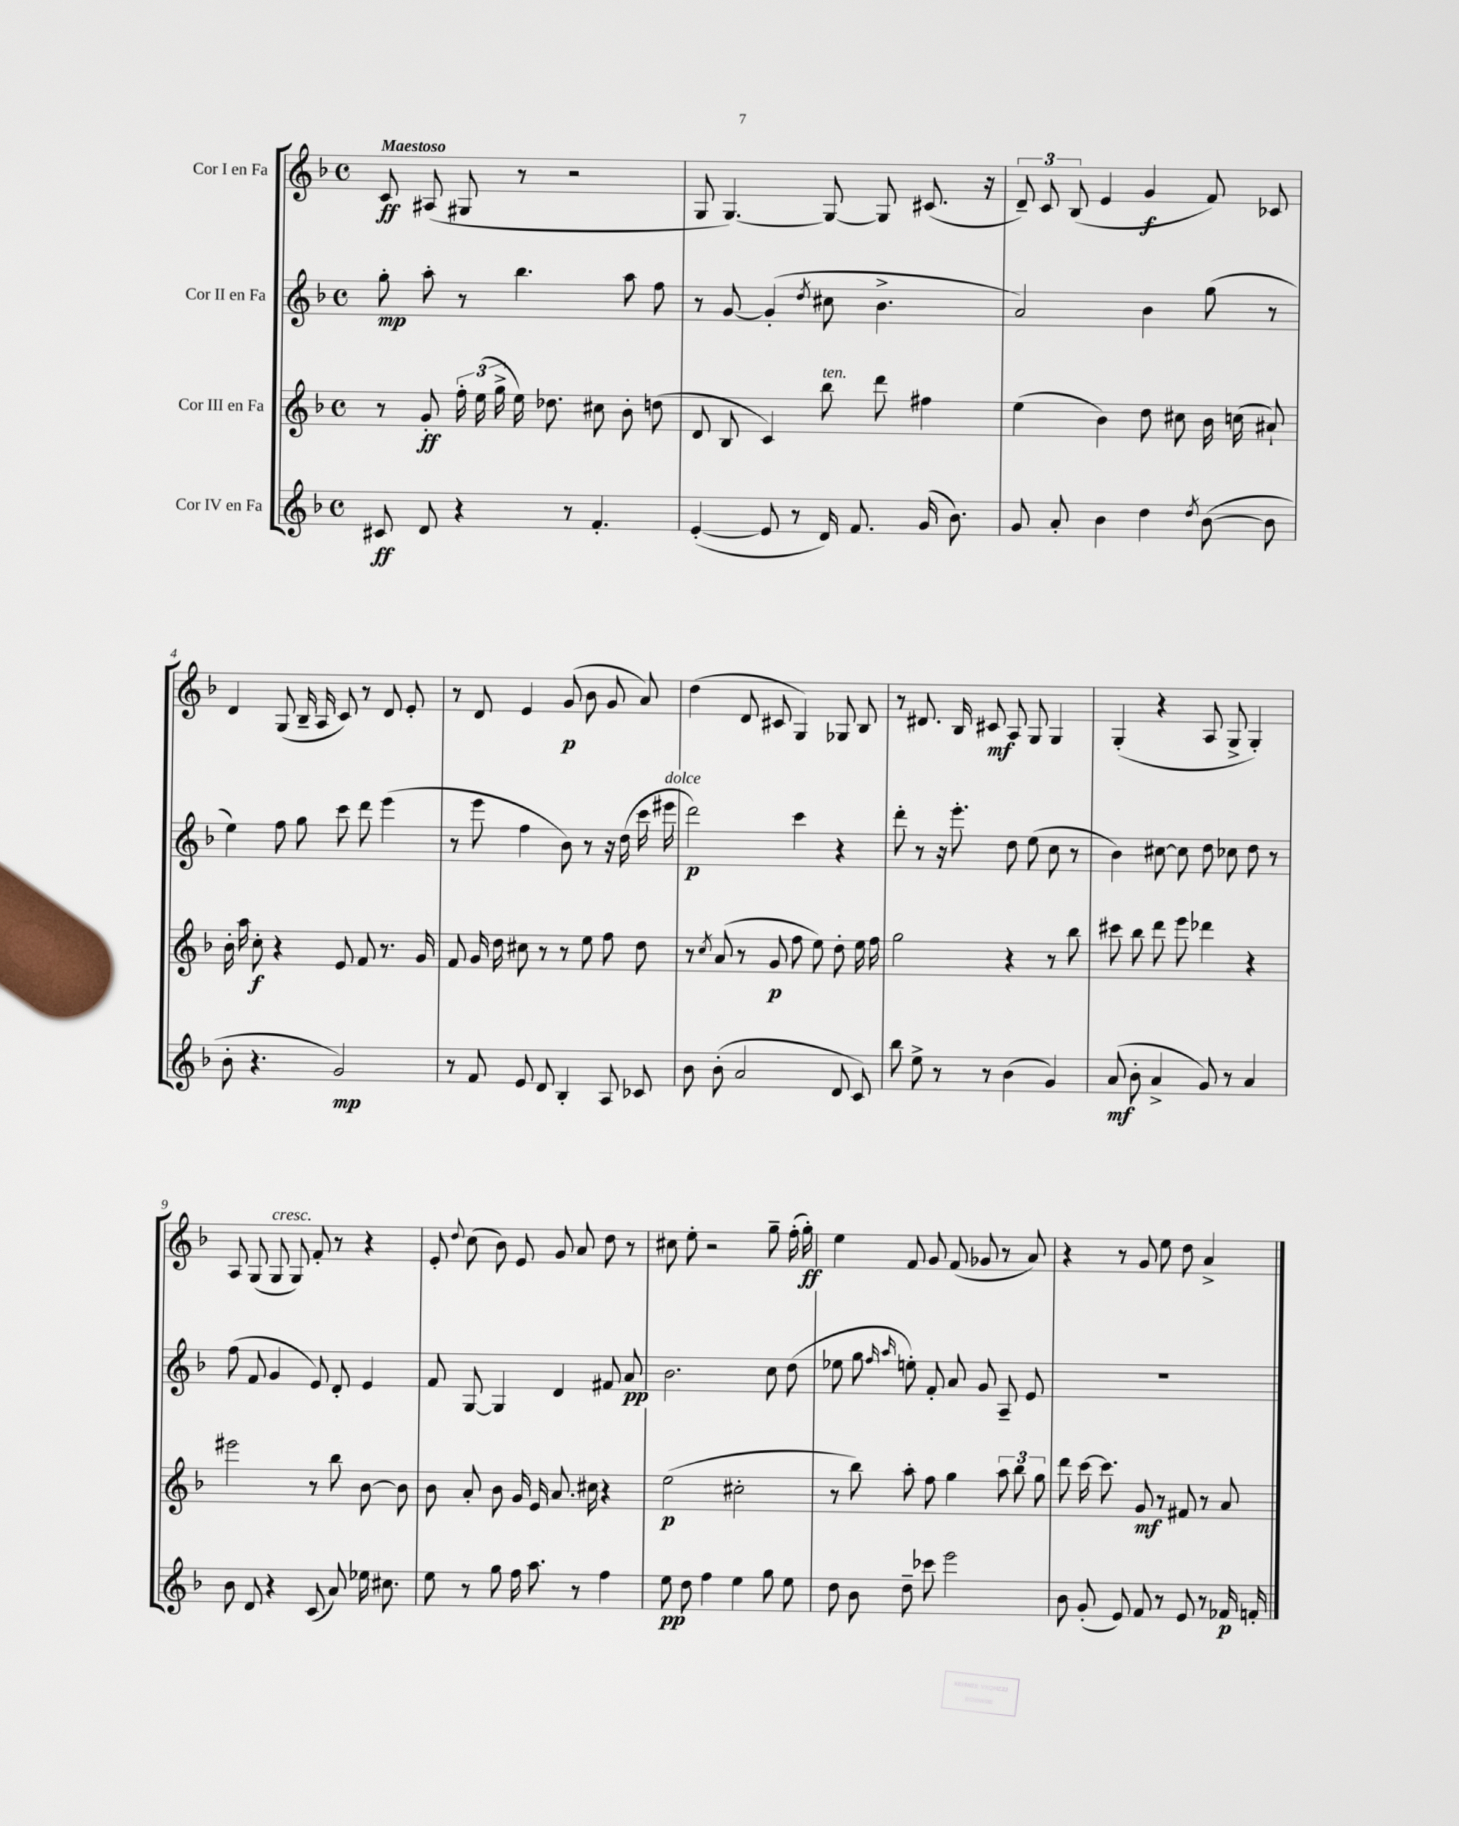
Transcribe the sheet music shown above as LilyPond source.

<<
\new StaffGroup <<
\new Staff = "s0" \with { instrumentName = "Cor I en Fa" } {
    \clef treble \key f \major \defaultTimeSignature \time 4/4 \tempo "Maestoso"
    \autoBeamOff c'8\ff ais8( gis8 r8 r2 |
    g8 g4.~) g8~ g8 cis'8.( r16 |
    \tuplet 3/2 { d'8--) c'8 bes8( } e'4 g'4\f f'8) ces'8 |
    d'4 g8( bes16-- a16 c'8) r8 d'8 e'8-. |
    r8 d'8 e'4 g'8\p( bes'8 g'8 a'8) |
    d''4( d'8 cis'8 g4) ges8 bes8 |
    r8 dis'8. bes16 cis'8\mf a8 g8 g4 |
    g4-.( r4 a8 g8-> g4-.) |
    a8 g8( g8^\markup { \italic "cresc." } g8) f'8-. r8 r4 |
    e'8-. \appoggiatura { d''8 } c''8( bes'8) e'8 g'8 a'8 d''8 r8 |
    cis''8 e''8-. r2 g''8-- f''16-.( g''16-.\ff) |
    e''4 f'8 g'8 f'8( ges'8 r8 a'8) |
    r4 r8 g'8 e''8 d''8 a'4-> \bar "|." |
}
\new Staff = "s1" \with { instrumentName = "Cor II en Fa" } {
    \clef treble \key f \major \defaultTimeSignature \time 4/4
    \autoBeamOff g''8-.\mp a''8-. r8 bes''4. a''8 f''8 |
    r8 g'8~ g'4-.( \acciaccatura { d''8 } cis''8 bes'4.-> |
    a'2) bes'4 g''8( r8 |
    e''4) f''8 g''8 c'''8 d'''8 e'''4( |
    r8 e'''8 f''4 bes'8) r8 r16 d''16( c'''16 eis'''16^\markup { \italic "dolce" } |
    d'''2\p) c'''4 r4 |
    d'''8-. r8 r16 e'''8.-. d''8 e''8( c''8 r8 |
    bes'4) cis''8~ cis''8 d''8 ces''8 d''8 r8 |
    f''8( f'8 g'4 e'8) d'8-. e'4 |
    f'8 g8~ g4 d'4 fis'8 a'8\pp |
    bes'2. c''8 d''8( |
    ees''8 g''8 \grace { f''16 a''16 } e''8-.) f'8-. a'8 g'8 a8-- e'8 |
    R1 \bar "|." |
}
\new Staff = "s2" \with { instrumentName = "Cor III en Fa" } {
    \clef treble \key f \major \defaultTimeSignature \time 4/4
    \autoBeamOff r8 g'8-.\ff \tuplet 3/2 { f''16-. e''16( g''16-> } e''16) des''8. cis''8 bes'8-. d''8( |
    d'8 bes8 c'4) bes''8^\markup { \italic "ten." } d'''8 fis''4 |
    e''4( bes'4) d''8 cis''8 bes'16 c''16( ais'8-!) |
    bes'16-. a''16 c''8-.\f r4 e'8 f'8 r8. g'16 |
    f'8 g'16 d''16 cis''8 r8 r8 e''8 f''8 d''8 |
    r8 \acciaccatura { c''8 } a'8( r8 g'8\p f''8 e''8) d''8-. e''16 f''16 |
    g''2 r4 r8 bes''8 |
    cis'''8 bes''8 d'''8 e'''8 des'''4 r4 |
    eis'''2 r8 bes''8 bes'8~ bes'8 |
    bes'8 a'8-. bes'8 g'16 e'16 a'8. cis''16 r4 |
    e''2\p( cis''2-. |
    r8 bes''8) a''8-. f''8 g''4 \tuplet 3/2 { a''8 bes''8 g''8 } |
    d'''8 c'''16~ c'''8. g'8\mf r8 fis'8 r8 a'8 \bar "|." |
}
\new Staff = "s3" \with { instrumentName = "Cor IV en Fa" } {
    \clef treble \key f \major \defaultTimeSignature \time 4/4
    \autoBeamOff cis'8\ff d'8 r4 r8 f'4.-. |
    e'4~-.( e'8 r8 d'16) f'8. g'16( bes'8.) |
    g'8 a'8-. bes'4 d''4 \acciaccatura { d''8 } bes'8~( bes'8 |
    bes'8-. r4. g'2\mp) |
    r8 f'8 e'8 d'8 bes4-. a8 ces'8 |
    bes'8 bes'8-.( a'2 d'8 c'8) |
    bes''8 e''8-> r8 r8 bes'4( g'4) |
    a'8\mf( bes'8-. a'4-> g'8) r8 a'4 |
    bes'8 d'8 r4 c'8( a'8) ees''16 cis''8. |
    e''8 r8 g''8 f''16 a''8. r8 f''4 |
    e''8\pp d''8 f''4 e''4 g''8 e''8 |
    d''8 bes'8 d''8-- ces'''8 e'''2 |
    bes'8 g'8-.( e'8) f'8 r8 e'8 r8 fes'16\p f'16-. \bar "|." |
}
>>
>>
